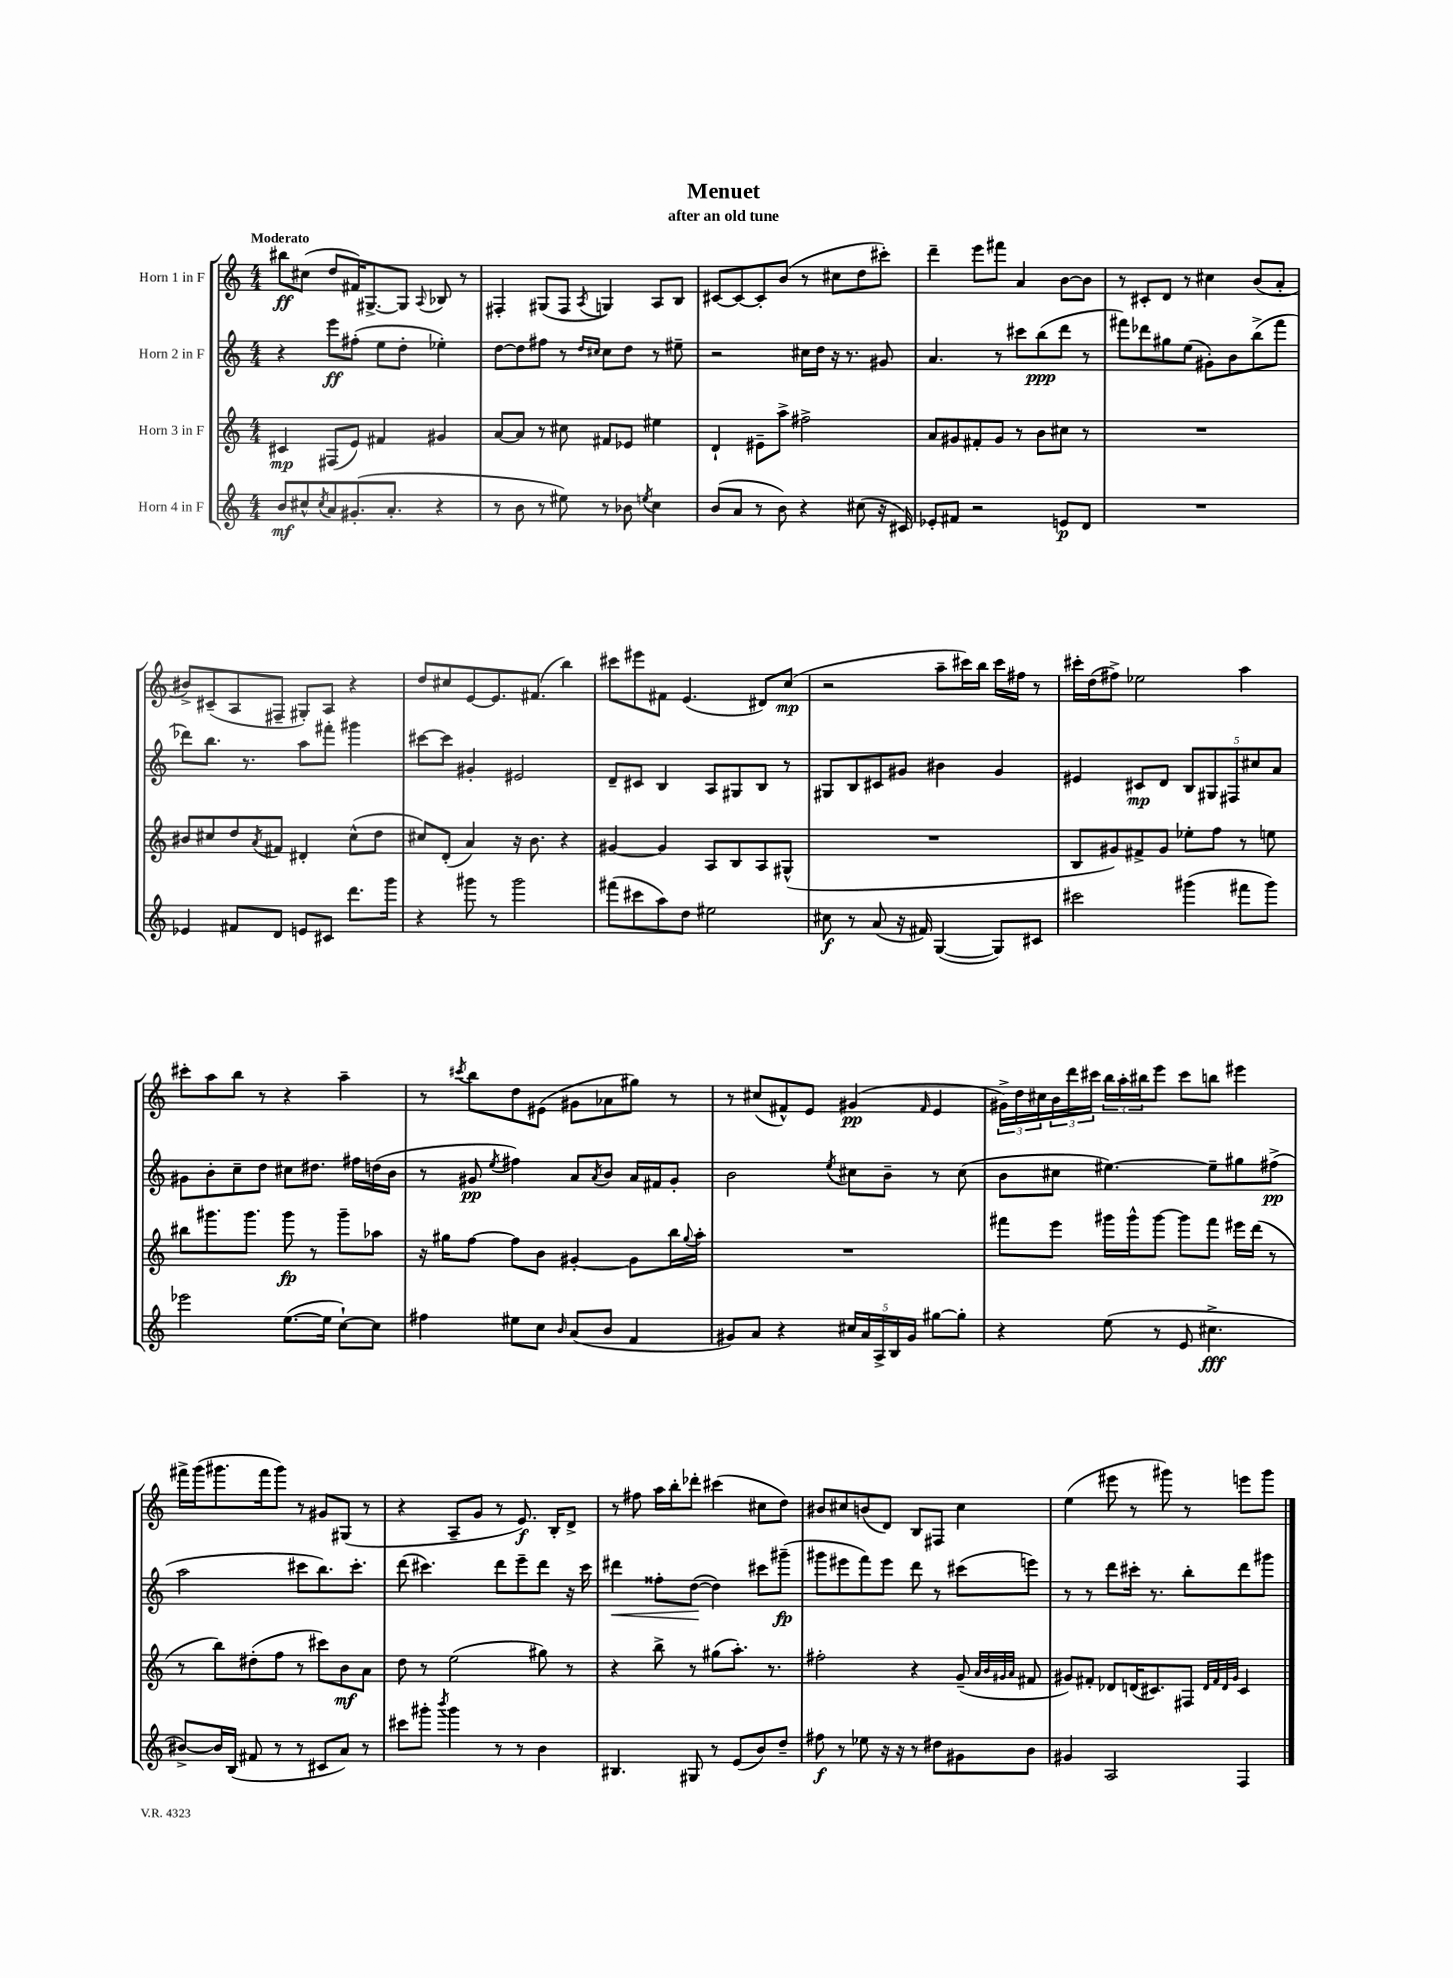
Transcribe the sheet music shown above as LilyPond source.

\header { title = "Menuet" subtitle = "after an old tune" }
<<
\new StaffGroup <<
\new Staff = "s0" \with { instrumentName = "Horn 1 in F" } {
    \clef treble \key c \major \numericTimeSignature \time 4/4 \tempo "Moderato"
    bis''8\ff cis''8( d''8 fis'16) gis8.~-> gis8 \appoggiatura { a8 } bes8 r8 |
    fis4-. gis8( fis8 \acciaccatura { a8 } g4) a8 b8 |
    cis'8~ cis'8~ cis'8-. b'8( r8 cis''8 d''8 cis'''8-.) |
    d'''4-- e'''8 fis'''8 a'4 b'8~ b'8 |
    r8 cis'8-. d'8 r8 cis''4 b'8( a'8-. |
    bis'8->) cis'8--( a8 fis8-- gis8-.) a8 r4 |
    d''8 cis''8 e'8~ e'8. fis'8.( b''4) |
    cis'''8 eis'''8 fis'8 e'4.( dis'8) c''8\mp( |
    r2 a''8-- cis'''16) b''16 cis'''16 fis''16 r8 |
    cis'''16-. d''16( fis''8->) ees''2 a''4 |
    cis'''8-. a''8 b''8 r8 r4 a''4-- |
    r8 \acciaccatura { cis'''8 } b''8 d''8 eis'8( gis'8 aes'8 gis''8) r8 |
    r8 cis''8( fis'8-^) e'8 gis'4\pp( \grace { fis'16 } e'4 |
    \tuplet 3/2 { gis'16->) d''16 cis''16 } \tuplet 3/2 { b'16 d'''16 cis'''16 } \tuplet 3/2 { b''16 a''16-. bis''16 } e'''8 cis'''8 b''8 eis'''4 |
    fis'''16-> g'''16( gis'''8. fis'''16 gis'''8) r8 gis'8 gis8( r8 |
    r4 a8-- g'8 r8 e'8.\f) b16-. d'8-> |
    r8 fis''8 a''16 b''16-. des'''8-. cis'''4( cis''8 d''8) |
    bis'8 cis''8 b'8( d'8) b8 fis8 cis''4 |
    e''4( eis'''8 r8 gis'''8) r8 e'''8 gis'''8 \bar "|." |
}
\new Staff = "s1" \with { instrumentName = "Horn 2 in F" } {
    \clef treble \key c \major \numericTimeSignature \time 4/4
    r4 e'''8\ff fis''8-.( e''8 d''8-. ees''4-.) |
    d''8~ d''8 fis''8 r8 \grace { d''16 cis''16 } cis''8 d''8 r8 eis''8-- |
    r2 cis''16 d''16 r16 r8. gis'8 |
    a'4. r8 cis'''8 b''8\ppp( d'''8 r8 |
    fis'''8) des'''8 gis''8 e''8( gis'8-.) b'8 b''8->( fis'''8 |
    des'''8) b''8. r8. a''8 fis'''8-. gis'''4 |
    cis'''8~ cis'''8 gis'4-. eis'2 |
    d'8-- cis'8 b4 a8 gis8 b8 r8 |
    gis8 b8 cis'8 gis'8 bis'4 gis'4 |
    eis'4 cis'8\mp d'8 \tuplet 5/4 { b8 gis8 fis8 cis''8 a'8 } |
    gis'8 b'8-. c''8-- d''8 cis''8 dis''8. fis''16 d''16( b'16 |
    r8 gis'8\pp \acciaccatura { e''8 } fis''4) a'8 \acciaccatura { a'8 } b'8 a'16 fis'16 gis'8-. |
    b'2 \acciaccatura { e''8 } cis''8 b'8-- r8 cis''8( |
    b'8 cis''8 eis''4.~) eis''8-- gis''8 fis''8->\pp( |
    a''2 cis'''8 b''8.) cis'''8.-. |
    d'''8( cis'''4.) d'''8 e'''8-- d'''8 r16 cis'''16 |
    dis'''4\< fisis''8-. d''8~\!( d''4) cis'''8 gis'''8--\fp( |
    gis'''8 eis'''8 f'''8) eis'''8 d'''8 r8 cis'''8( e'''8) |
    r8 r8 d'''8 cis'''16-. r8. b''8-. d'''8 gis'''8 \bar "|." |
}
\new Staff = "s2" \with { instrumentName = "Horn 3 in F" } {
    \clef treble \key c \major \numericTimeSignature \time 4/4
    cis'4\mp fis8( e'8) fis'4 gis'4 |
    a'8~ a'8 r8 cis''8 fis'8 ees'8 eis''4 |
    d'4-! eis'8-- a''8-> fis''2-> |
    a'8 gis'8 fis'8-. gis'8 r8 b'8 cis''8 r8 |
    R1 |
    bis'8 cis''8 d''8 \acciaccatura { a'8 } fis'8 dis'4-. cis''8-^( d''8 |
    cis''8) d'8-.( a'4) r16 b'8. r4 |
    gis'4~ gis'4 a8 b8 a8 gis8-^( |
    R1 |
    b8 gis'8) fis'8-> gis'8 ees''8-. f''8 r8 e''8 |
    bis''8 gis'''8. gis'''8. gis'''8\fp r8 gis'''8-- aes''8 |
    r16 gis''16 f''8~ f''8 b'8 gis'4~-. gis'8 b''16 \appoggiatura { gis''8 } a''16-. |
    R1 |
    fis'''8 e'''8 gis'''16 gis'''16-^ gis'''8~ gis'''8 fis'''8 eis'''16 d'''16( r8 |
    r8 b''8) dis''8-.( f''8 r8 cis'''8) b'8\mf a'8 |
    d''8 r8 e''2( gis''8) r8 |
    r4 b''8-> r8 gis''8( a''8.-.) r8. |
    fis''2-. r4 g'8--( \grace { a'32 b'32 gis'32 a'32 } fis'8 |
    gis'8) fis'8-. des'8 d'16( cis'8.) fis8 \grace { d'32 fis'32 d'32 gis'32 } cis'4 \bar "|." |
}
\new Staff = "s3" \with { instrumentName = "Horn 4 in F" } {
    \clef treble \key c \major \numericTimeSignature \time 4/4
    b'8\mf cis''8-^ \acciaccatura { cis''8 } a'8 gis'8.-.( a'8.-. r4 |
    r8 b'8 r8 eis''8) r8 bes'8 \acciaccatura { e''8 } c''4 |
    b'8( a'8 r8 b'8) r4 cis''8( r16 cis'16) |
    ees'8-. fis'8 r2 e'8\p d'8 |
    R1 |
    ees'4 fis'8 d'8 e'8 cis'8 d'''8. g'''16 |
    r4 gis'''8 r8 gis'''2 |
    fis'''8( cis'''8 a''8) d''8 eis''2 |
    cis''8\f r8 a'8( r16 fis'16) g4~( g8) cis'8 |
    cis'''2 gis'''4( fis'''8 gis'''8) |
    ees'''2 e''8.~( e''16 c''8~-!) c''8 |
    fis''4 eis''8 c''8 \grace { b'16 } a'8( b'8 f'4 |
    gis'8) a'8 r4 \tuplet 5/4 { cis''16 a'16 a16-> b16 gis'16 } gis''8~ gis''8-. |
    r4 e''8( r8 e'8 cis''4.->\fff |
    bis'8~->) bis'16 b16( fis'8 r8 r8 cis'8 a'8) r8 |
    cis'''8 gis'''8-. \acciaccatura { b'''8 } gis'''4 r8 r8 b'4 |
    bis4. gis8 r8 e'8( b'8) d''8-- |
    fis''8\f r8 ees''8 r16 r16 r8 dis''8 gis'8 b'8 |
    gis'4 a2 f4 \bar "|." |
}
>>
>>
\layout { \context { \Score \remove "Bar_number_engraver" } }
